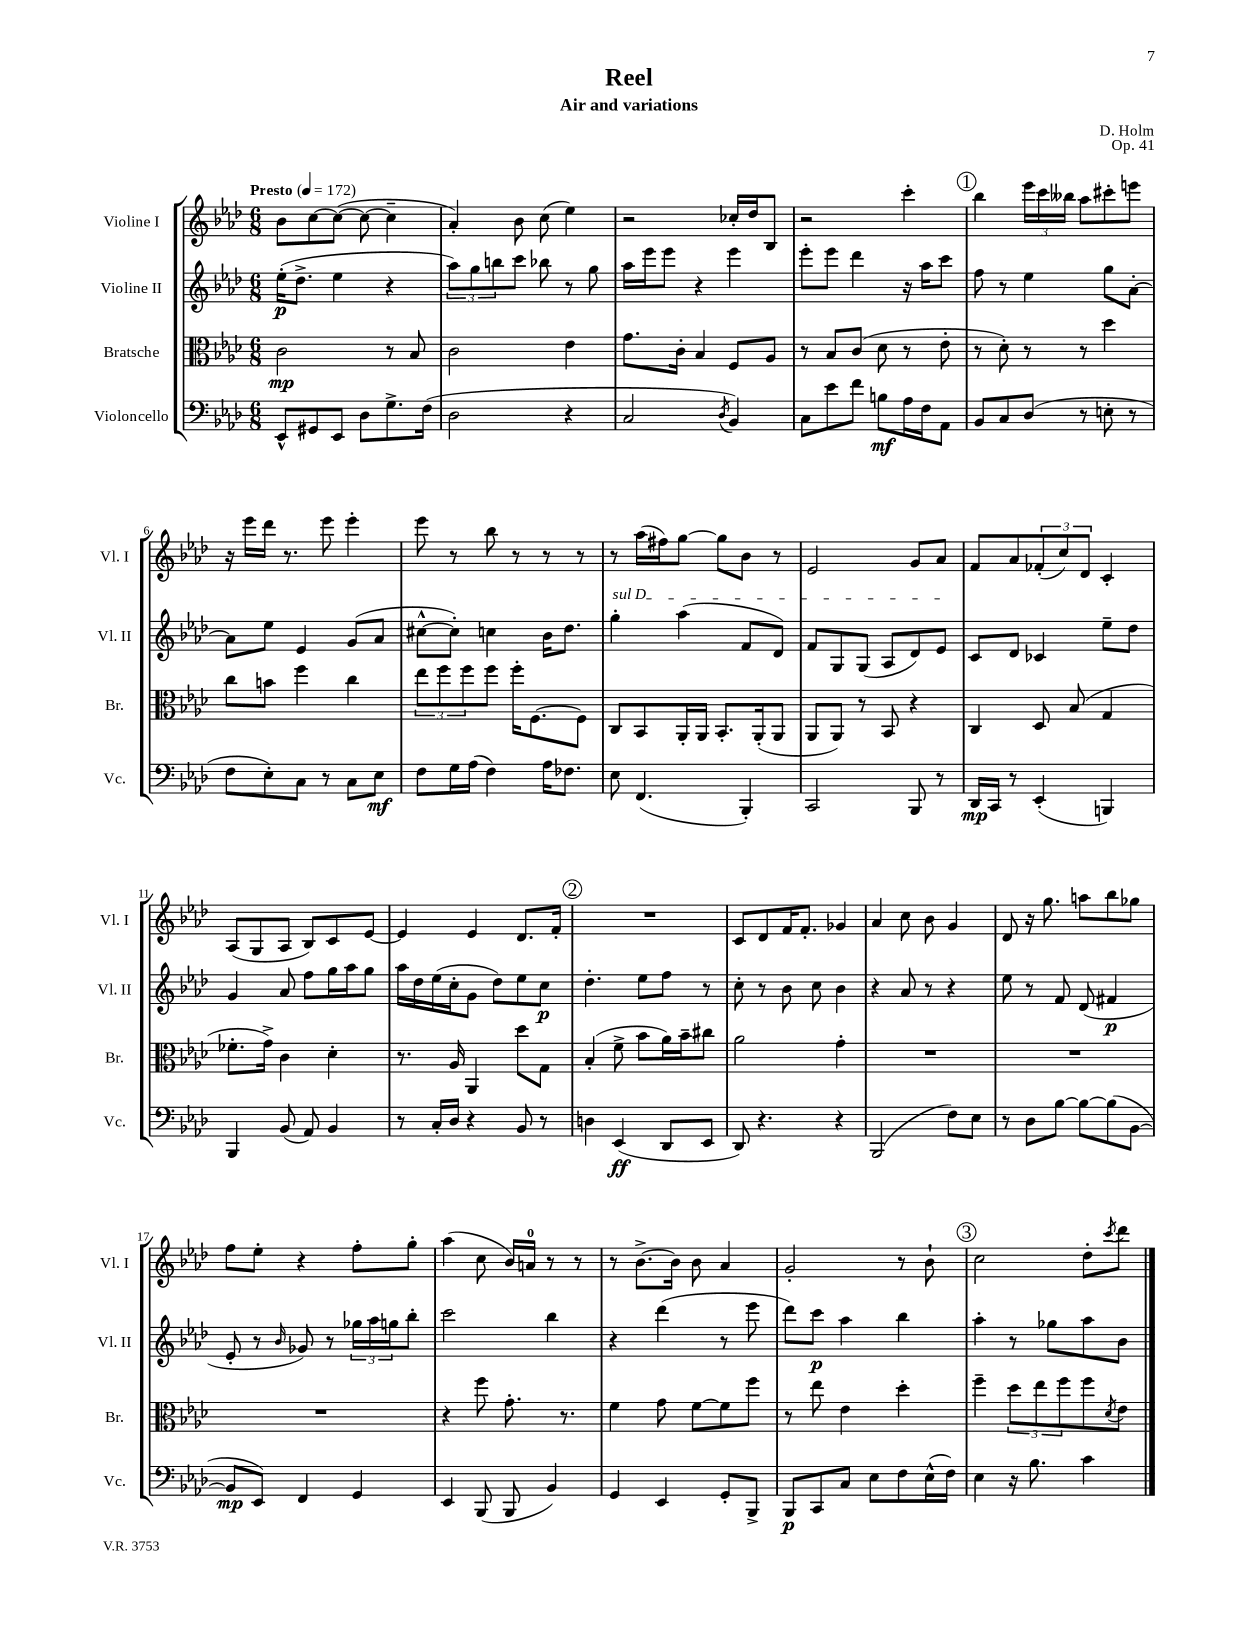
\header { title = "Reel" composer = "D. Holm" subtitle = "Air and variations" opus = "Op. 41" }
<<
\new StaffGroup <<
\new Staff = "s0" \with { instrumentName = "Violine I" shortInstrumentName = "Vl. I" } {
    \clef treble \key aes \major \numericTimeSignature \time 6/8 \tempo "Presto" 4 = 172
    bes'8 c''8~ c''8~( c''8~ c''4-- |
    aes'4-.) bes'8 c''8( ees''4) |
    r2 ces''16-. des''16 bes8 |
    r2 c'''4-. |
    \mark \markup { \circle "1" } bes''4 \tuplet 3/2 { ees'''16 c'''16 beses''16 } aes''8 cis'''8-. e'''8 |
    r16 ees'''16 des'''16 r8. ees'''8 ees'''4-. |
    ees'''8 r8 bes''8 r8 r8 r8 |
    r8 aes''16( fis''16) g''8~ g''8 bes'8 r8 |
    ees'2 g'8 aes'8 |
    f'8 aes'8 \tuplet 3/2 { fes'8-.( c''8) des'8 } c'4-. |
    aes8( g8 aes8 bes8) c'8 ees'8~ |
    ees'4 ees'4 des'8. f'16-. |
    \mark \markup { \circle "2" } R2. |
    c'8 des'8 f'16 f'8.-. ges'4 |
    aes'4 c''8 bes'8 g'4 |
    des'8 r16 g''8. a''8 bes''8 ges''8 |
    f''8 ees''8-. r4 f''8-. g''8-. |
    aes''4( c''8 bes'16) a'16-0 r8 r8 |
    r8 bes'8.~-> bes'16 bes'8 aes'4 |
    g'2-. r8 bes'8-! |
    \mark \markup { \circle "3" } c''2 des''8-. \acciaccatura { c'''8 } des'''8 \bar "|." |
}
\new Staff = "s1" \with { instrumentName = "Violine II" shortInstrumentName = "Vl. II" } {
    \clef treble \key aes \major \numericTimeSignature \time 6/8
    ees''16-.\p( des''8.-> ees''4 r4 |
    \tuplet 3/2 { aes''8) g''8 b''8 } c'''8 bes''8 r8 g''8 |
    aes''16 ees'''16 ees'''8 r4 ees'''4 |
    ees'''8-. ees'''8 des'''4 r16 aes''16 c'''8 |
    \mark \markup { \circle "1" } f''8 r8 ees''4 g''8 aes'8~-. |
    aes'8 ees''8 ees'4 g'8( aes'8 |
    cis''8~-^ cis''8-.) c''4 bes'16 des''8. |
    \once \override TextSpanner.bound-details.left.text = \markup { \italic "sul D" } g''4-.\startTextSpan aes''4( f'8 des'8) |
    f'8 g8 g8( aes8 des'8) ees'8\stopTextSpan |
    c'8 des'8 ces'4 ees''8-- des''8 |
    g'4 aes'8 f''8 g''16 aes''16 g''8 |
    aes''16 des''16 ees''16( c''16-. g'8 des''8) ees''8 c''8\p |
    \mark \markup { \circle "2" } des''4.-. ees''8 f''8 r8 |
    c''8-. r8 bes'8 c''8 bes'4 |
    r4 aes'8 r8 r4 |
    ees''8 r8 f'8 des'8( fis'4\p |
    ees'8-. r8 \grace { bes'16 } ges'8) r8 \tuplet 3/2 { ges''16 aes''16 g''16 } bes''8-. |
    c'''2 bes''4 |
    r4 des'''4( r8 ees'''8 |
    des'''8) c'''8\p aes''4 bes''4 |
    \mark \markup { \circle "3" } aes''4-. r8 ges''8 aes''8 bes'8 \bar "|." |
}
\new Staff = "s2" \with { instrumentName = "Bratsche" shortInstrumentName = "Br." } {
    \clef alto \key aes \major \numericTimeSignature \time 6/8
    c'2\mp r8 bes8 |
    c'2 ees'4 |
    g'8. c'16-. bes4 f8 aes8 |
    r8 bes8 c'8( des'8 r8 ees'8-. |
    \mark \markup { \circle "1" } r8 des'8-.) r8 r8 des''4 |
    c''8 b'8 f''4 c''4 |
    \tuplet 3/2 { ees''8 f''8 f''8 } f''8 f''16-. f8.~ f8 |
    c8 bes,8 aes,16-. aes,16 bes,8.-. aes,16-.( aes,8 |
    aes,8 aes,8) r8 bes,8 r4 |
    c4 des8 bes8( g4 |
    fes'8.-. g'16->) c'4 des'4-. |
    r8. aes16 aes,4 des''8 g8 |
    \mark \markup { \circle "2" } bes4-.( f'8-> bes'8 aes'16) bes'16-- cis''8 |
    aes'2 g'4-. |
    R2. |
    R2. |
    R2. |
    r4 f''8 g'8.-. r8. |
    f'4 g'8 f'8~ f'8 f''8 |
    r8 ees''8 ees'4 des''4-. |
    \mark \markup { \circle "3" } f''4-- \tuplet 3/2 { des''8 ees''8 f''8 } f''8 \acciaccatura { des'8 } ees'8 \bar "|." |
}
\new Staff = "s3" \with { instrumentName = "Violoncello" shortInstrumentName = "Vc." } {
    \clef bass \key aes \major \numericTimeSignature \time 6/8
    ees,8-^ gis,8 ees,8 des8 g8.-> f16( |
    des2 r4 |
    c2 \acciaccatura { des8 } bes,4) |
    c8 ees'8 f'8 b8\mf aes16 f16 aes,8 |
    \mark \markup { \circle "1" } bes,8 c8 des8( r8 e8-. r8 |
    f8 ees8-.) c8 r8 c8 ees8\mf |
    f8 g16 aes16( f4) aes16 fes8. |
    ees8 f,4.( bes,,4-.) |
    c,2 bes,,8 r8 |
    des,16\mp c,16 r8 ees,4-.( b,,4) |
    bes,,4 bes,8( aes,8) bes,4 |
    r8 c16-. des16 r4 bes,8 r8 |
    \mark \markup { \circle "2" } d4 ees,4\ff( des,8 ees,8 |
    des,8) r4. r4 |
    bes,,2( f8) ees8 |
    r8 des8 bes8~ bes8~ bes8( bes,8~ |
    bes,8\mp ees,8) f,4 g,4 |
    ees,4 bes,,8( bes,,8 bes,4) |
    g,4 ees,4 g,8-. bes,,8-> |
    bes,,8\p c,8 c8 ees8 f8 ees16-^( f16) |
    \mark \markup { \circle "3" } ees4 r16 bes8. c'4 \bar "|." |
}
>>
>>
